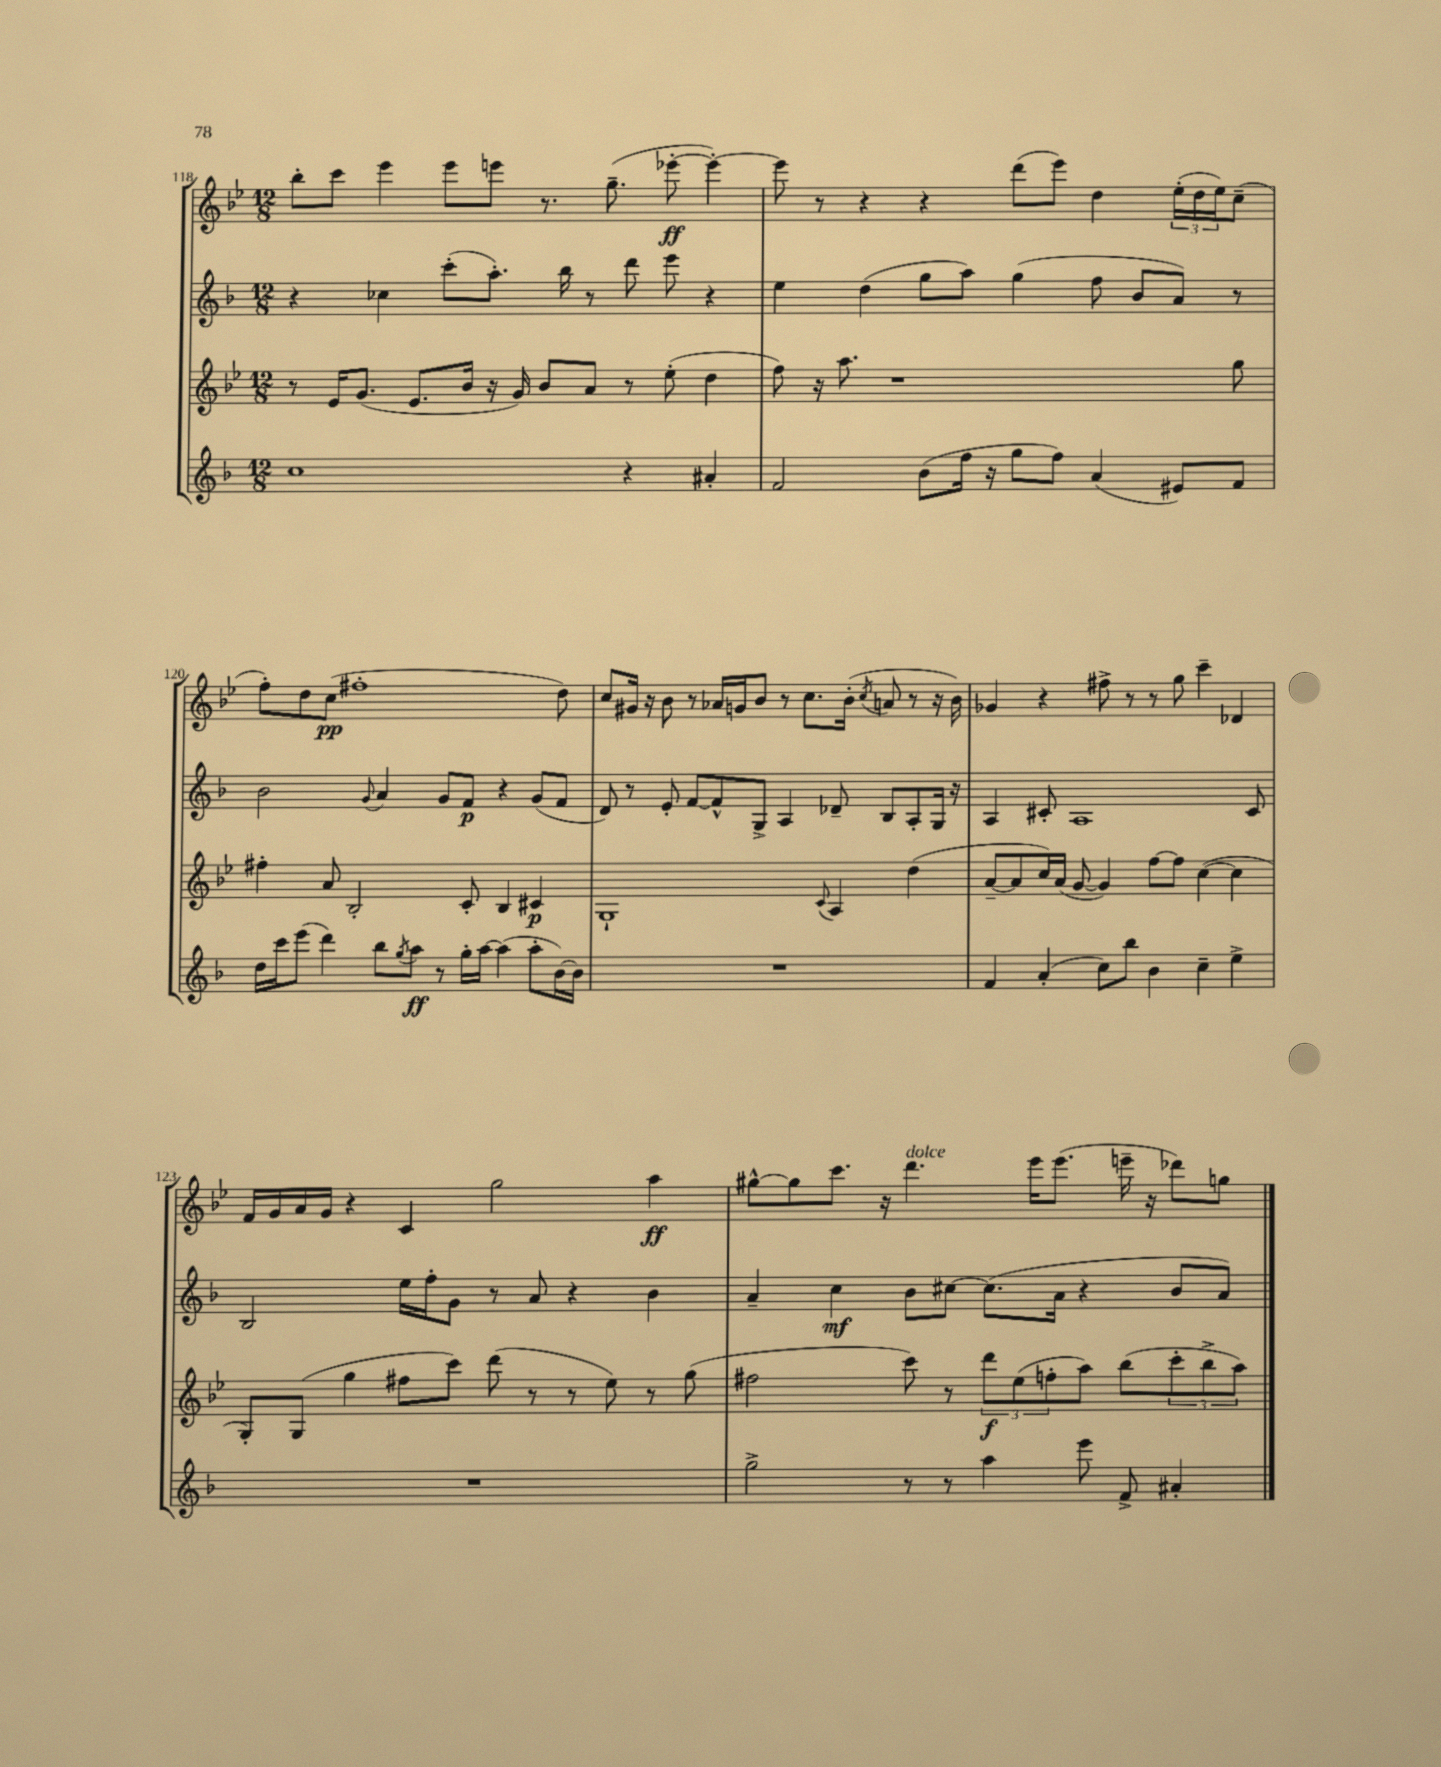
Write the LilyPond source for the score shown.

<<
\new StaffGroup <<
\new Staff = "s0" {
    \clef treble \key bes \major \numericTimeSignature \time 12/8
    bes''8-. c'''8 ees'''4 ees'''8 e'''8 r8. g''8.--( ees'''8~-.\ff ees'''4~-.) |
    ees'''8 r8 r4 r4 d'''8( ees'''8) d''4 \tuplet 3/2 { ees''16-.( d''16 ees''16) } c''8--( |
    f''8-.) d''8 c''8\pp( fis''1-. d''8) |
    c''8 gis'16 r16 bes'8 r8 aes'16 g'16 bes'8 r8 c''8. bes'16-.( \acciaccatura { c''8 } a'8 r8 r16 bes'16) |
    ges'4 r4 fis''8-> r8 r8 g''8 c'''4-- des'4 |
    f'16 g'16 a'16 g'16 r4 c'4 g''2 a''4\ff |
    gis''8~-^ gis''8 c'''8. r16 d'''4.^\markup { \italic "dolce" } ees'''16 ees'''8.( e'''16-- r16 des'''8) g''8 \bar "|." |
}
\new Staff = "s1" {
    \clef treble \key f \major \numericTimeSignature \time 12/8
    r4 ces''4 c'''8-.( a''8.-.) bes''16 r8 d'''8 e'''8 r4 |
    e''4 d''4( g''8 a''8) g''4( f''8 bes'8 a'8) r8 |
    bes'2 \appoggiatura { g'8 } a'4 g'8 f'8\p r4 g'8( f'8 |
    d'8) r8 e'8-. f'8~ f'8-^ g8-> a4 des'8-- bes8 a8-. g16 r16 |
    a4 cis'8-. a1 cis'8 |
    bes2 e''16 f''16-. g'8 r8 a'8 r4 bes'4 |
    a'4-- c''4\mf bes'8 cis''8~ cis''8.( a'16 r4 bes'8 a'8) \bar "|." |
}
\new Staff = "s2" {
    \clef treble \key bes \major \numericTimeSignature \time 12/8
    r8 ees'16 g'8.( ees'8. bes'16 r16 g'16) bes'8 a'8 r8 ees''8-.( d''4 |
    f''8) r16 a''8. r1 g''8 |
    fis''4-. a'8 bes2-. c'8-. bes4 cis'4\p |
    g1-! \appoggiatura { c'8 } a4 d''4( |
    a'8~-- a'8 c''16) a'16( g'8~ g'4) f''8~ f''8 c''4~( c''4 |
    g8-.) g8( g''4 fis''8 c'''8) d'''8( r8 r8 ees''8) r8 g''8( |
    fis''2 c'''8) r8 \tuplet 3/2 { d'''8\f ees''8( f''8-. } a''8) bes''8( \tuplet 3/2 { c'''8-. bes''8-> a''8) } \bar "|." |
}
\new Staff = "s3" {
    \clef treble \key f \major \numericTimeSignature \time 12/8
    c''1 r4 ais'4-. |
    f'2 bes'8( f''16 r16 g''8 f''8) a'4( eis'8) f'8 |
    d''16 c'''16 e'''8( d'''4) bes''8 \acciaccatura { g''8 } a''8\ff r8 g''16-. a''16~ a''4( a''8-. bes'16~) bes'16 |
    R1. |
    f'4 a'4-.( c''8) bes''8 bes'4 c''4-- e''4-> |
    R1. |
    g''2-> r8 r8 a''4 e'''8 f'8-> ais'4-. \bar "|." |
}
>>
>>
\layout { \context { \Score currentBarNumber = #118 } }
